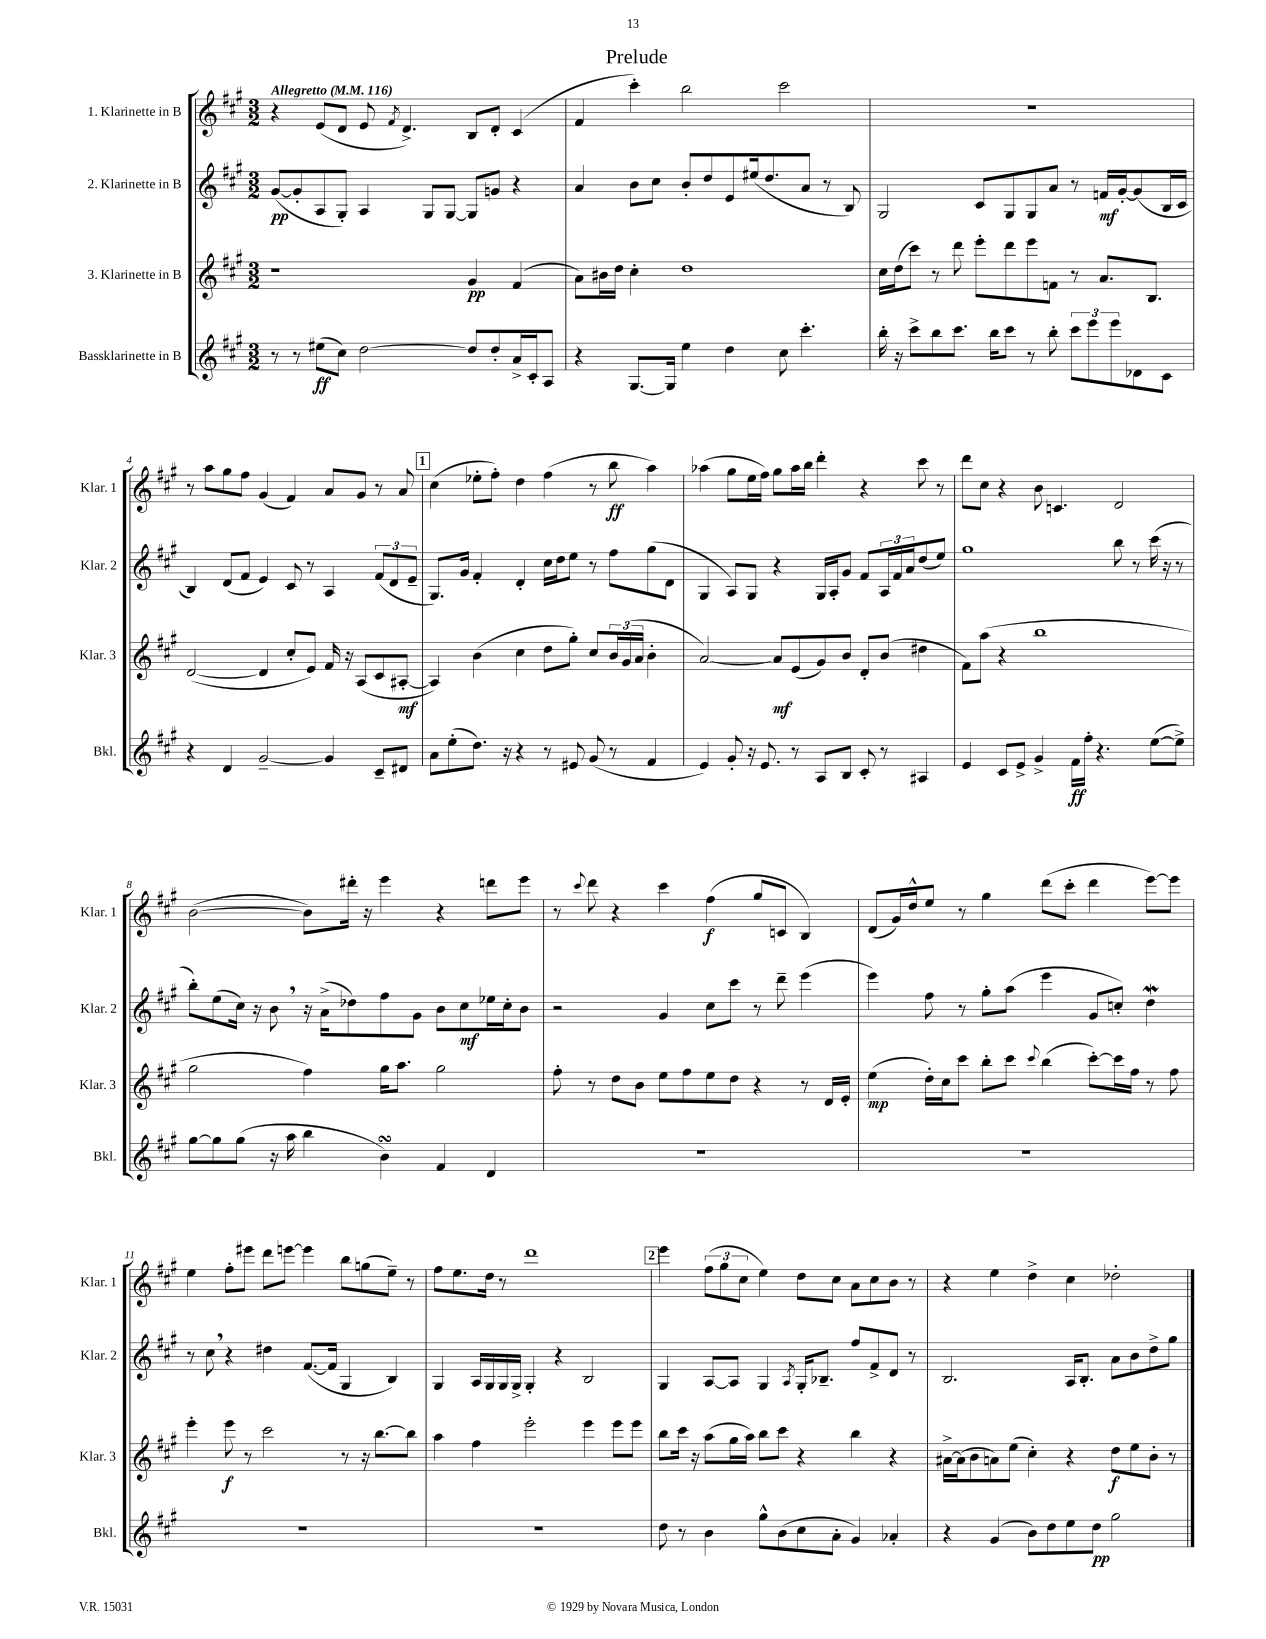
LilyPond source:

\header { title = "Prelude" }
<<
\new StaffGroup <<
\new Staff = "s0" \with { instrumentName = "1. Klarinette in B" shortInstrumentName = "Klar. 1" } {
    \clef treble \key a \major \numericTimeSignature \time 3/2 \tempo "Allegretto" 4 = 116
    r4 e'8( d'8 e'8 \acciaccatura { fis'8 } d'4.->) b8 d'8-. cis'4( |
    fis'4 cis'''4-.) b''2 cis'''2 |
    R1. |
    r8 a''8 gis''8 fis''8 gis'4( fis'4) a'8 gis'8 r8 a'8 |
    \mark \markup { \box "1" } cis''4( ees''8-. fis''8-.) d''4 fis''4( r8 b''8\ff a''4) |
    aes''4( gis''8 e''16 fis''16) gis''8 aes''16 b''16 d'''4-. r4 cis'''8 r8 |
    d'''8 cis''8 r4 b'8 c'4. d'2 |
    b'2~( b'8) dis'''16-. r16 e'''4 r4 d'''8 e'''8 |
    r8 \appoggiatura { cis'''8 } d'''8 r4 cis'''4 fis''4\f( gis''8 c'8 b4) |
    d'8( gis'16) d''16-^ e''8 r8 gis''4 d'''8( cis'''8-. d'''4 e'''8~) e'''8 |
    e''4 fis''8-. eis'''8 d'''8 e'''8~ e'''4 b''8 g''8( e''8--) r8 |
    fis''8 e''8. d''16 r8 d'''1 |
    \mark \markup { \box "2" } e'''4 \tuplet 3/2 { fis''8( gis''8 cis''8 } e''4) d''8 cis''8 a'8 cis''8 b'8 r8 |
    r4 e''4 d''4-> cis''4 des''2-. \bar "|." |
}
\new Staff = "s1" \with { instrumentName = "2. Klarinette in B" shortInstrumentName = "Klar. 2" } {
    \clef treble \key a \major \numericTimeSignature \time 3/2
    gis'8~\pp( gis'8-. a8 gis8-.) a4 gis8 gis8~ gis8 g'8 r4 |
    a'4 b'8 cis''8 b'8-. d''8 e'8 eis''16( d''8. a'8 r8 b8) |
    gis2 cis'8 gis8 gis8 a'8 r8 f'16\mf gis'16~-. gis'8( b16 cis'16 |
    b4) d'8( fis'8 e'4) cis'8 r8 a4 \tuplet 3/2 { fis'8( d'8 e'8-- } |
    \mark \markup { \box "1" } gis8.) gis'16 fis'4-. d'4-. cis''16 d''16 e''8 r8 fis''8 gis''8( d'8 |
    gis4 a8) gis8 r4 gis16 a16-. gis'8 fis'8 \tuplet 3/2 { a16 fis'16 a'16 } d''8( e''8) |
    gis''1 b''8 r8 cis'''16( r16 r8 |
    b''8-.) e''8( cis''16) r16 b'8 \breathe r16 a'16->( des''8) fis''8 gis'8 b'8 cis''8\mf ees''16 cis''16-. b'8 |
    r2 gis'4 cis''8 cis'''8 r8 d'''8-- e'''4( |
    e'''4) fis''8 r8 gis''8-. a''8( e'''4 gis'8 c''8-.) d''4\mordent |
    r8 cis''8 \breathe r4 dis''4 fis'8.~( fis'16 gis4 b4) |
    gis4 a16 gis16 gis16 gis16-> gis4-. r4 b2 |
    \mark \markup { \box "2" } gis4 a8~ a8 gis4 \acciaccatura { a8 } gis16-. bes8.-- fis''8 fis'8-> d'8 r8 |
    b2. a16 b8.-. a'8 b'8 d''8-> gis''8 \bar "|." |
}
\new Staff = "s2" \with { instrumentName = "3. Klarinette in B" shortInstrumentName = "Klar. 3" } {
    \clef treble \key a \major \numericTimeSignature \time 3/2
    r1 gis'4\pp fis'4( |
    a'8) bis'16 d''16 cis''4-. d''1 |
    cis''16 d''16( cis'''8) r8 d'''8 e'''8-. d'''8 e'''8 f'8 r8 a'8. b8. |
    d'2~( d'4 cis''8-. e'8) fis'16 r16 a8( cis'8 ais8~-.\mf |
    \mark \markup { \box "1" } ais4) b'4( cis''4 d''8 gis''8-.) cis''8 \tuplet 3/2 { b'16 gis'16( a'16 } b'4-. |
    a'2~) a'8\mf e'8( gis'8) b'8 d'8-. b'8( dis''4 |
    fis'8) a''8( r4 b''1 |
    gis''2 fis''4) gis''16 a''8. gis''2 |
    fis''8-. r8 d''8 b'8 e''8 fis''8 e''8 d''8 r4 r8 d'16 e'16-. |
    e''4\mp( d''16-.) cis''16 cis'''8 b''8-. cis'''8 \appoggiatura { cis'''8 } b''4( cis'''8~-.) cis'''16 fis''16 r8 fis''8 |
    e'''4-. e'''8\f r8 cis'''2 r8 r16 b''8.~ b''8 |
    a''4 fis''4 e'''2-. e'''4 e'''8 e'''8 |
    \mark \markup { \box "2" } b''8 cis'''16 r16 a''8( gis''16 a''16) b''8 cis'''8 r4 b''4 r4 |
    ais'16~-> ais'16( b'8 a'8) e''8( cis''4-.) r4 d''8\f e''8 b'8-. r8 \bar "|." |
}
\new Staff = "s3" \with { instrumentName = "Bassklarinette in B" shortInstrumentName = "Bkl." } {
    \clef treble \key a \major \numericTimeSignature \time 3/2
    r8 r8 eis''8\ff( cis''8) d''2~ d''8 d''8-. a'16-> cis'16-. a8 |
    r4 gis8.~ gis16 e''4 d''4 cis''8 cis'''4.-. |
    b''16-. r16 cis'''8-> b''8 cis'''8. b''16 cis'''8 r8 b''8-. \tuplet 3/2 { cis'''8 e'''8 e'''8 } des'8 cis'8 |
    r4 d'4 gis'2~-- gis'4 cis'8-- dis'8 |
    \mark \markup { \box "1" } a'8 e''8-.( d''8.) r16 r4 r8 eis'8 gis'8( r8 fis'4 |
    e'4) gis'8-. r16 e'8. r8 a8 b8 cis'8-. r8 ais4 |
    e'4 cis'8 e'8-> gis'4-> fis'16\ff fis''16-. r4. e''8~( e''8->) |
    gis''8~ gis''8 gis''8( r16 a''16 b''4 b'4\turn) fis'4 d'4 |
    R1. |
    R1. |
    R1. |
    R1. |
    \mark \markup { \box "2" } d''8 r8 b'4 gis''8-^ b'8( cis''8 a'8-. gis'4) aes'4-. |
    r4 gis'4( b'8) d''8 e''8 d''8\pp gis''2 \bar "|." |
}
>>
>>
